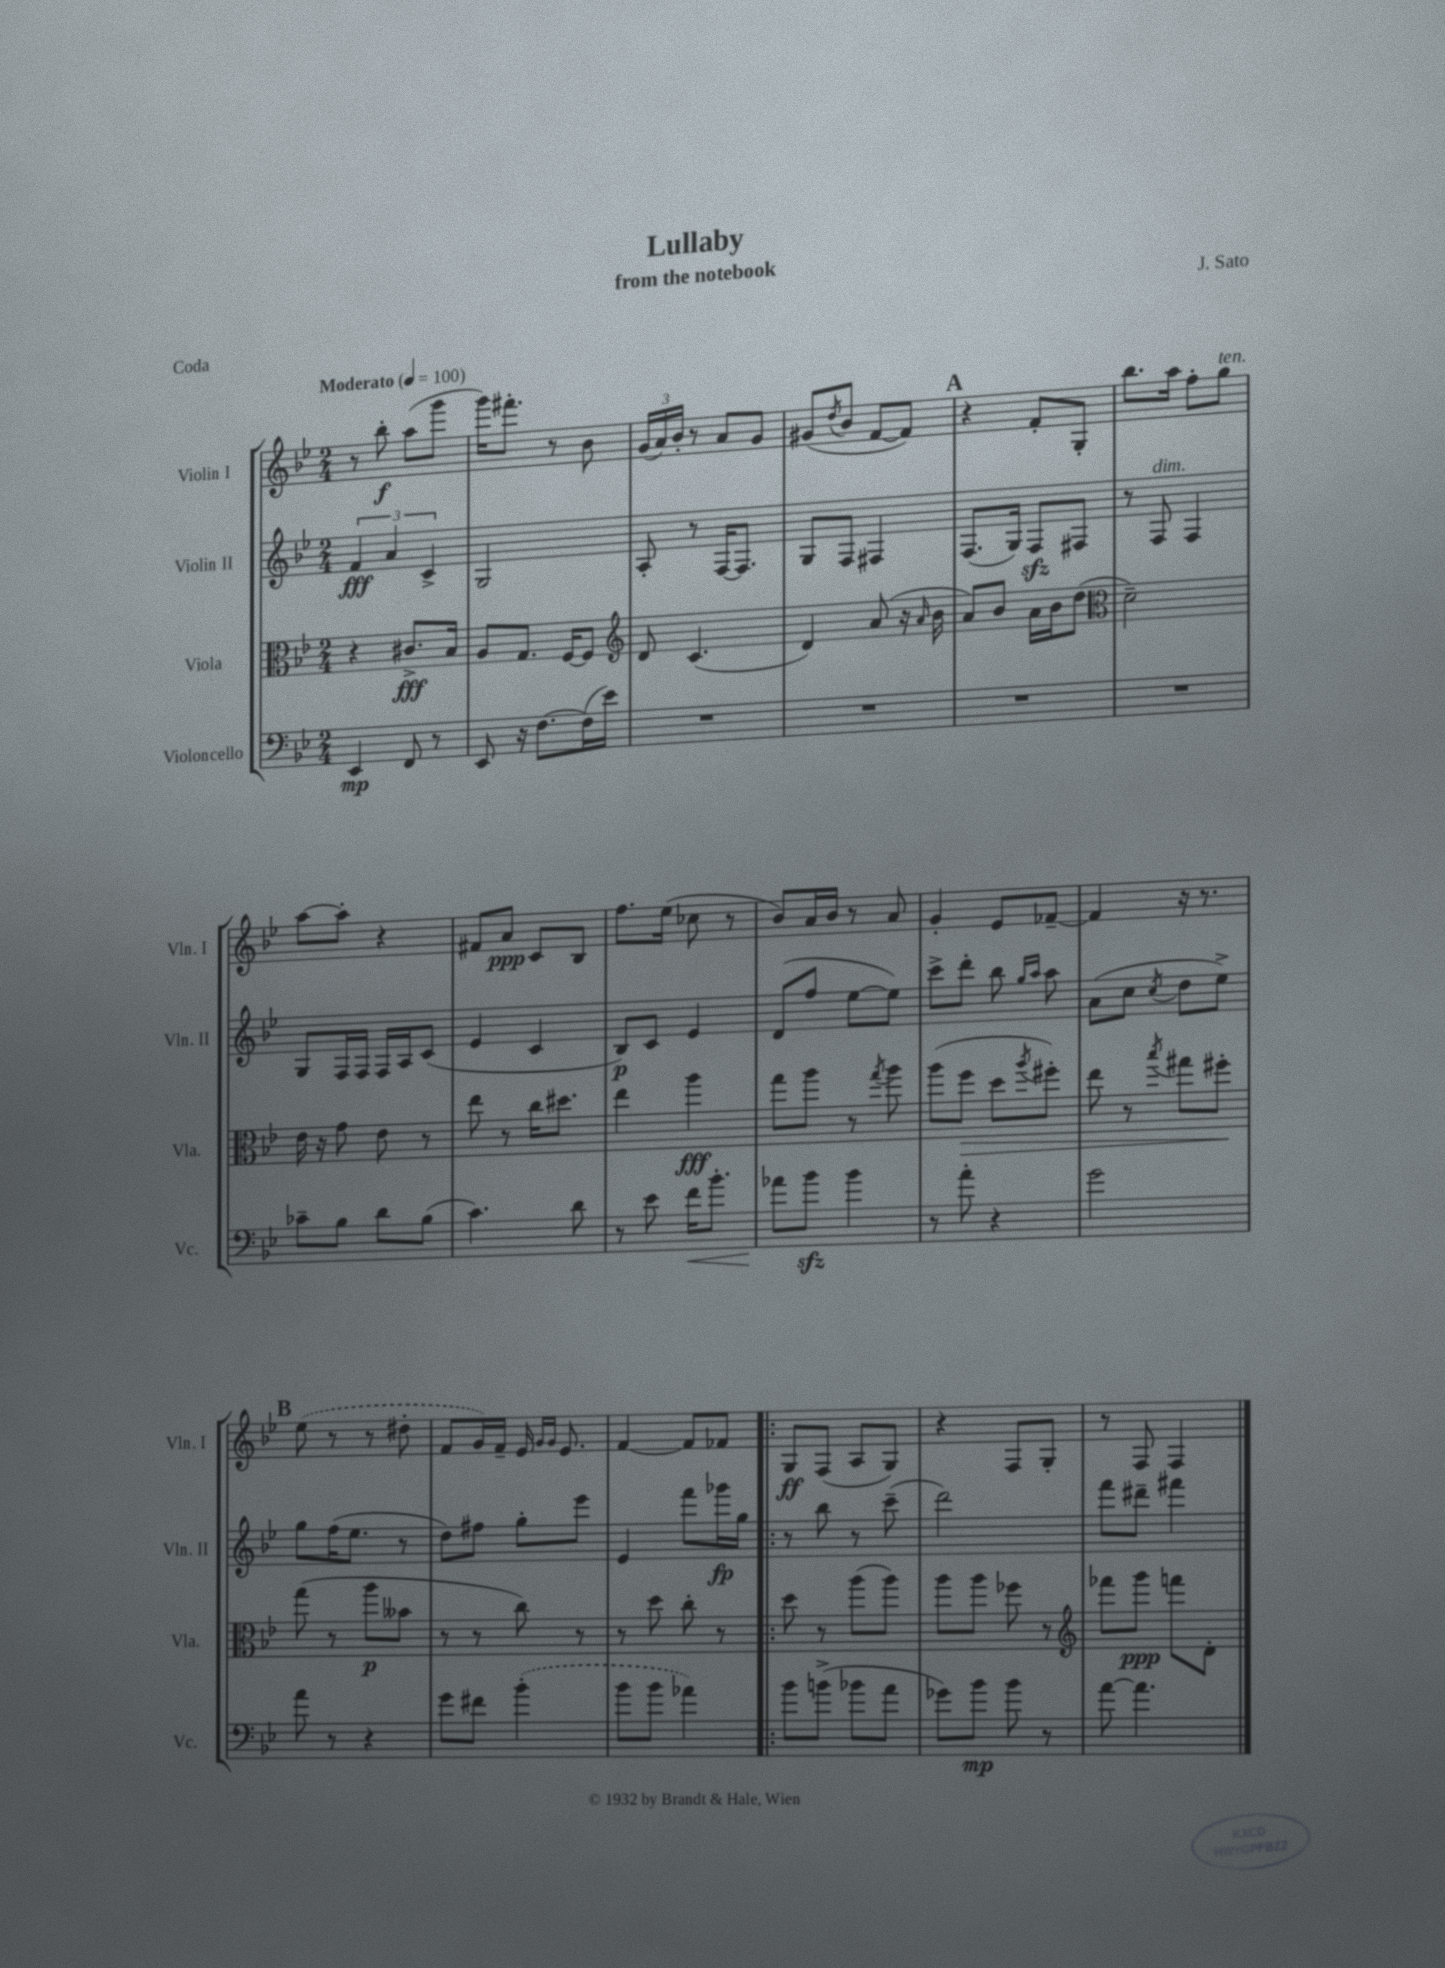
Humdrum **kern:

**kern	**kern	**kern	**kern
*staff4	*staff3	*staff2	*staff1
*clefF4	*clefC3	*clefG2	*clefG2
*k[b-e-]	*k[b-e-]	*k[b-e-]	*k[b-e-]
*M2/4	*M2/4	*M2/4	*M2/4
*MM100	*MM100	*MM100	*MM100
4EE-	4r	6f	8r
.	.	.	8bb-'
.	.	6a	.
8FF	8.c#^	.	(8aa
.	.	6c^	.
8r	.	.	8ggg
.	16B-	.	.
=	=	=	=
8EE-	8A	2G	16ggg)
.	.	.	8.fff#'
16r	8.G	.	.
[8.F	.	.	.
.	.	.	8r
.	[16F	.	.
(16F]	8F]	.	8b-
16e-)	.	.	.
=	=	=	=
*	*clefG2	*	*
2r	8d	8A'	(24g
.	.	.	24a)
.	.	.	24b-'
.	(4.c	8r	8r
.	.	[16F	8a
.	.	8.F]	.
.	.	.	8g
=	=	=	=
2r	4d)	8G	(8g#
.	.	.	8qdd
.	.	8F	8b-
.	(8a	4F#	[8f
.	16r	.	8f])
.	16qqa	.	.
.	16b-	.	.
=	=	=	=
2r	8a)	(8.F	4r
.	8b-	.	.
.	.	16G)	.
.	16a	8F	8f'
.	16b-	.	.
.	(8dd	8F#	8G'
=	=	=	=
*	*clefC3	*	*
2r	2d~)	8r	8.bb-
.	.	8F	.
.	.	.	16aa
.	.	4F	8ff'
.	.	.	8gg
=	=	=	=
8c-~	16e-	8G	[8aa
.	16r	.	.
8B-	8g	16F	8aa']
.	.	16F	.
8d	8e-	16F	4r
.	.	16A	.
(8B-	8r	(8c	.
=	=	=	=
4.c)	8ee-	4e-	8f#
.	8r	.	8a
.	16cc	4c	8c
.	8.dd#	.	.
8d	.	.	8B-
=	=	=	=
8r	4ee-	8B-)	8.ff
8e-	.	8c	.
.	.	.	(16ee-
16f	4aa	4e-	8cc-
8.b-'	.	.	.
.	.	.	8r
=	=	=	=
8a-	8gg	(8d	8b-)
8b-	8aa	8ff	16a
.	.	.	16b-
4b-	8r	[8ee-	8r
.	8qgg	.	.
.	8aa	8ee-])	8a
=	=	=	=
8r	(8aa	8ccc^	4g'
8a'	8ff	8ddd'	.
4r	8dd	8bb-	8e-
.	.	16qqgg	.
.	8qaa	16qqaa	.
.	8ff#')	8aa	[8f-~
=	=	=	=
2g	8ee-	(8a	4f-]
.	8r	8cc	.
.	8qbb-	8qcc	.
.	8gg#	8dd	16r
.	.	.	8.r
.	8ff#'	8ee-^)	.
=	=	=	=
8a	(8gg	8gg	(8ee-
8r	8r	(16ff	8r
.	.	8.ee-	.
4r	8aa	.	8r
.	8b--	8r	8dd#'
=	=	=	=
8g	8r	8dd)	8f
8f#	8r	8ff#	16g)
.	.	.	16f~
(4b-'	8cc)	8gg'	16e-
.	.	.	16qqg
.	.	.	16qqg
.	.	.	8.e-
.	8r	8eee-	.
=	=	=	=
8b-	8r	4e-	[4f
8b-	8dd	.	.
4a-)	8cc'	8fff	8f]
.	8r	16ggg-	8f-
.	.	16gg	.
=!|:	=!|:	=!|:	=!|:
8b-	8dd	8r	8G
(8b^	8r	8bb-	(8F
8b-	(8aa	8r	8A
8a	8aa)	(8ccc~	8G)
=	=	=	=
8g-)	8aa	2ddd)	4r
8b-	8aa	.	.
8b-	8ff-	.	8F
8r	8r	.	8G'
=	=	=	=
*	*clefG2	*	*
[8a	8fff-	8fff	8r
4.a]	8ggg	8ddd#~	8F
.	8fff	4fff#	4F
.	8d'	.	.
==	==	==	==
*-	*-	*-	*-
